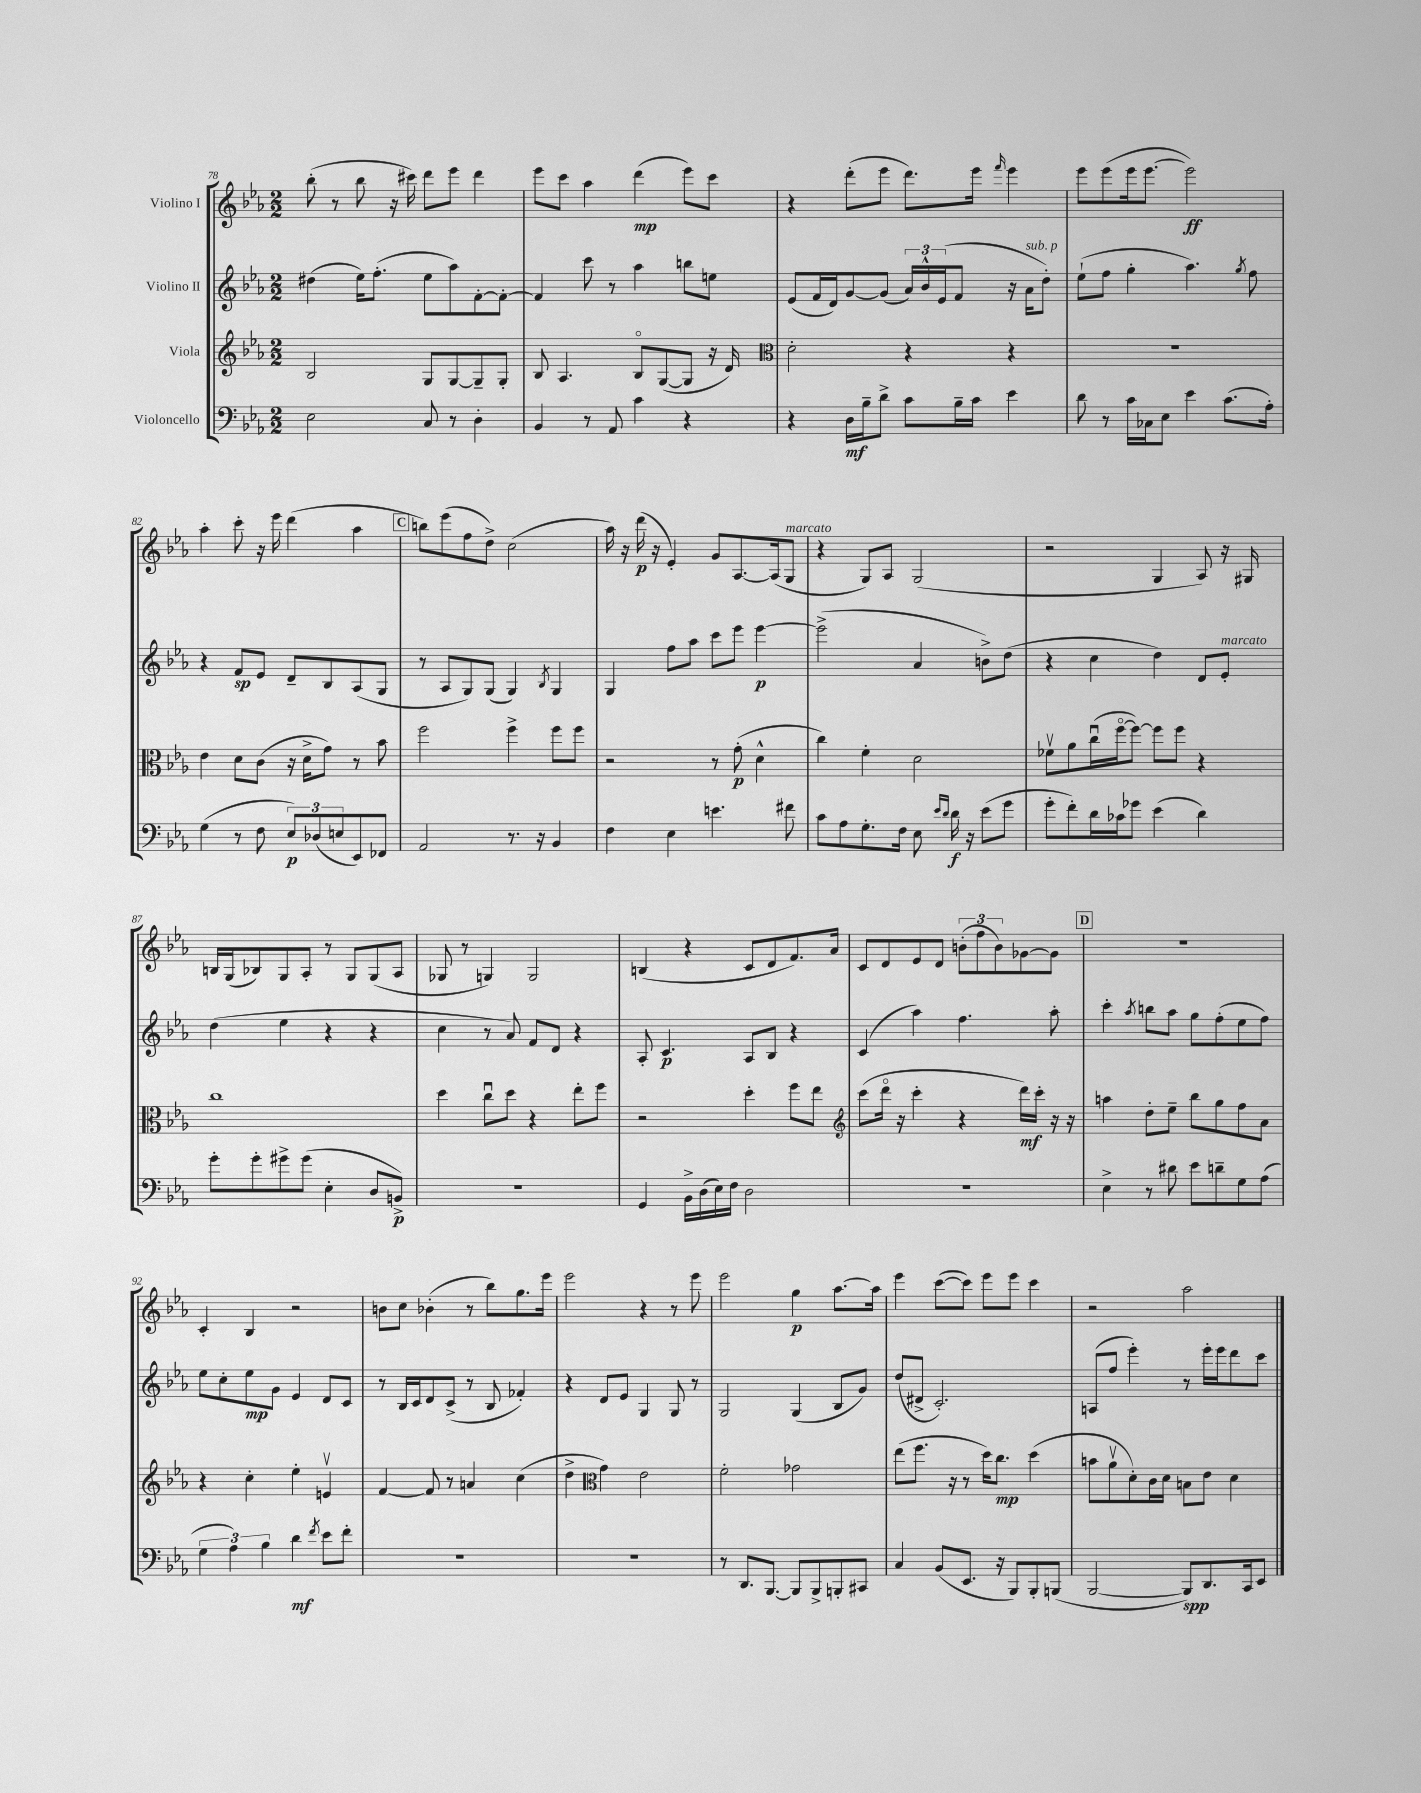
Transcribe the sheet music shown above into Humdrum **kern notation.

**kern	**kern	**kern	**kern
*staff4	*staff3	*staff2	*staff1
*clefF4	*clefG2	*clefG2	*clefG2
*k[b-e-a-]	*k[b-e-a-]	*k[b-e-a-]	*k[b-e-a-]
*M2/2	*M2/2	*M2/2	*M2/2
2E-	2B-	(4dd#	(8bb-'
.	.	.	8r
.	.	16ee-)	8bb-
.	.	(8.ff'	.
.	.	.	16r
.	.	.	16ccc#)
8C	8G	8ee-	8ddd
8r	[8G	8aa-)	8eee-
4D'	8G~]	[8f'	4ddd
.	8G'	8f'_	.
=	=	=	=
4BB-	8B-	4f]	8eee-
.	4.A-	.	8ccc
8r	.	8ccc	4aa-
8AA-	.	8r	.
4c	8B-o	4aa-	(4ddd
.	([8G	.	.
4r	8G]	8bb	8eee-)
.	16r	8ee	8ccc
.	16d)	.	.
=	=	=	=
*	*clefC3	*	*
4r	2d'	(8e-	4r
.	.	16f	.
.	.	16d)	.
16D	.	[8g	(8ddd'
16B-~	.	.	.
8d^	.	(8g]	8eee-
8c	4r	24a-)	8.ddd)
.	.	24b-^^	.
.	.	(24e-	.
16B-~	.	8f	.
16c	.	.	16eee-
.	.	.	16qqfff
4e-	4r	16r	4eee-
.	.	16a-	.
.	.	8dd')	.
=	=	=	=
8d	1r	(8ee-`	8eee-
8r	.	8ff	(8eee-
16c	.	4gg'	16eee-
16C-	.	.	[8.eee-
8E-	.	.	.
4e-	.	4.aa-)	2eee-])
(8.c	.	.	.
.	.	8qgg	.
.	.	8ff	.
16A-')	.	.	.
=	=	=	=
(4G	4e-	4r	4aa-'
8r	8d	8f	8ccc'
8F	(8c	8e-	16r
.	.	.	16eee-
12E-)	16r	8d~	(4ddd
.	16d^	.	.
(12D-	.	.	.
.	8g)	8B-	.
12E	.	.	.
8EE-)	8r	(8A-	4aa-
8FF-	8b-	8G	.
=	=	=	=
2AA-	2ff	8r	8bb)
.	.	8A-	(8eee-
.	.	8G)	8ff
.	.	(8G	8dd^)
8.r	4ff^	4G)	(2cc
16r	.	.	.
.	.	8qB-	.
4BB-	8ff	4G	.
.	8ff	.	.
=	=	=	=
4F	2r	4G	16aa-)
.	.	.	16r
.	.	.	(16ddd
.	.	.	16r
4E-	.	8ff	4e-')
.	.	8aa-	.
4.e	8r	8ccc	8g
.	(8g'	8eee-	[8.A-
.	4d^^	[4eee-	.
.	.	.	(16A-]
8f#	.	.	8G
=	=	=	=
8c	4cc)	(2eee-^]	4r
8A-	.	.	.
8.G'	4f'	.	8G)
.	.	.	8A-
16F	.	.	.
8E-	2d	4a-	(2G
16qqe-	.	.	.
16qqd	.	.	.
16d	.	.	.
16r	.	.	.
(8e-	.	8b^)	.
8g	.	(8dd	.
=	=	=	=
8g'	8f-v	4r	2r
8f')	8a-	.	.
16d	(16ccu	4cc	.
16c-	[16ffo	.	.
8g-	8ff_)	.	.
(4e-	8ff]	4dd)	4G
.	8ff	.	.
4d)	4r	8d	8A-)
.	.	8e-'	16r
.	.	.	16G#
=	=	=	=
8g'	1cc	(4dd	16B
.	.	.	(16G
8g'	.	.	8B-)
8g#^	.	4ee-	8G
(8g#	.	.	8A-'
4E-'	.	4r	8r
.	.	.	8G
8D	.	4r	(8G
8BB^)	.	.	8A-
=	=	=	=
1r	4dd	4cc	8G-
.	.	.	8r
.	8ccu	8r	4G)
.	8dd	8a-)	.
.	4r	8f	2G
.	.	8d	.
.	8ee-'	4r	.
.	8ff	.	.
=	=	=	=
4GG	2r	8A-'	(4B
.	.	4.c	.
16BB-^	.	.	4r
(16D	.	.	.
16E-)	.	.	.
16F	.	.	.
2D	4dd'	8A-	8c
.	.	8B-	8d
.	8ff	4r	8.f)
.	8ee-	.	.
.	.	.	16a-
=	=	=	=
*	*clefG2	*	*
1r	(8ccc	(4c	8c
.	16dddo	.	8d
.	16r	.	.
.	4ccc'	4aa-)	8e-
.	.	.	8d
.	4r	4.ff	(12b'
.	.	.	12ff
.	.	.	12b)
.	16ddd)	.	[8g-
.	16ccc'	.	.
.	16r	8aa-'	8g-]
.	16r	.	.
=	=	=	=
4E-^	4aa	4ccc'	1r
.	.	8qaa-	.
8r	8dd'	8bb	.
8d#	8ee-~	8aa-	.
8e-	8bb-	8gg	.
8d~	8gg	(8ff'	.
8G	8ff	8ee-	.
(8A-	8a-	8ff)	.
=	=	=	=
6G	4r	8ee-	4c'
.	.	8cc'	.
6A-)	.	.	.
.	4cc'	8ee-	4B-
6B-	.	.	.
.	.	8g	.
4d	4ee-'	4e-	2r
8qf	.	.	.
8e-	4ev	8d	.
8f'	.	8c	.
=	=	=	=
1r	[4f	8r	8b
.	.	16B-	8cc
.	.	16c	.
.	8f]	8d	(4b-'
.	8r	(8c^	.
.	4a	8r	8r
.	.	8B-	8bb-)
.	(4cc	4f-')	8.gg
.	.	.	16eee-
=	=	=	=
1r	4dd^	4r	2eee-
*	*clefC3	*	*
.	4g)	8d	.
.	.	8e-	.
.	2e-	4G	4r
.	.	8G	8r
.	.	8r	8eee-
=	=	=	=
8r	2f'	2G	2eee-
8.DD	.	.	.
[8.BBB-	.	.	.
8BBB-]	2g-	(4G	4gg
8BBB-^	.	.	.
8BBB'	.	8B-	[8.aa-
8CC#	.	8g)	.
.	.	.	16aa-]
=	=	=	=
4C	(8ee-	(8dd	4eee-
.	8.ff	8d#^	.
(8BB-	.	2.c')	([8ccc
.	16r	.	.
8.EE-	8r	.	8ccc])
.	16dd)	.	8eee-
16r	8.cc	.	.
8BBB-)	.	.	8eee-
8BBB-'	(4dd	.	4ccc
(8BBB	.	.	.
=	=	=	=
[2BBB-	8b	(8A	2r
.	8a-v	8ff	.
.	8d')	4eee-')	.
.	16c	.	.
.	16d	.	.
8BBB-])	8B	8r	2aa-
8.DD	8e-	16eee-'	.
.	.	16eee-	.
.	4d	8ddd	.
16CC	.	.	.
8EE-	.	8ccc	.
==	==	==	==
*-	*-	*-	*-
